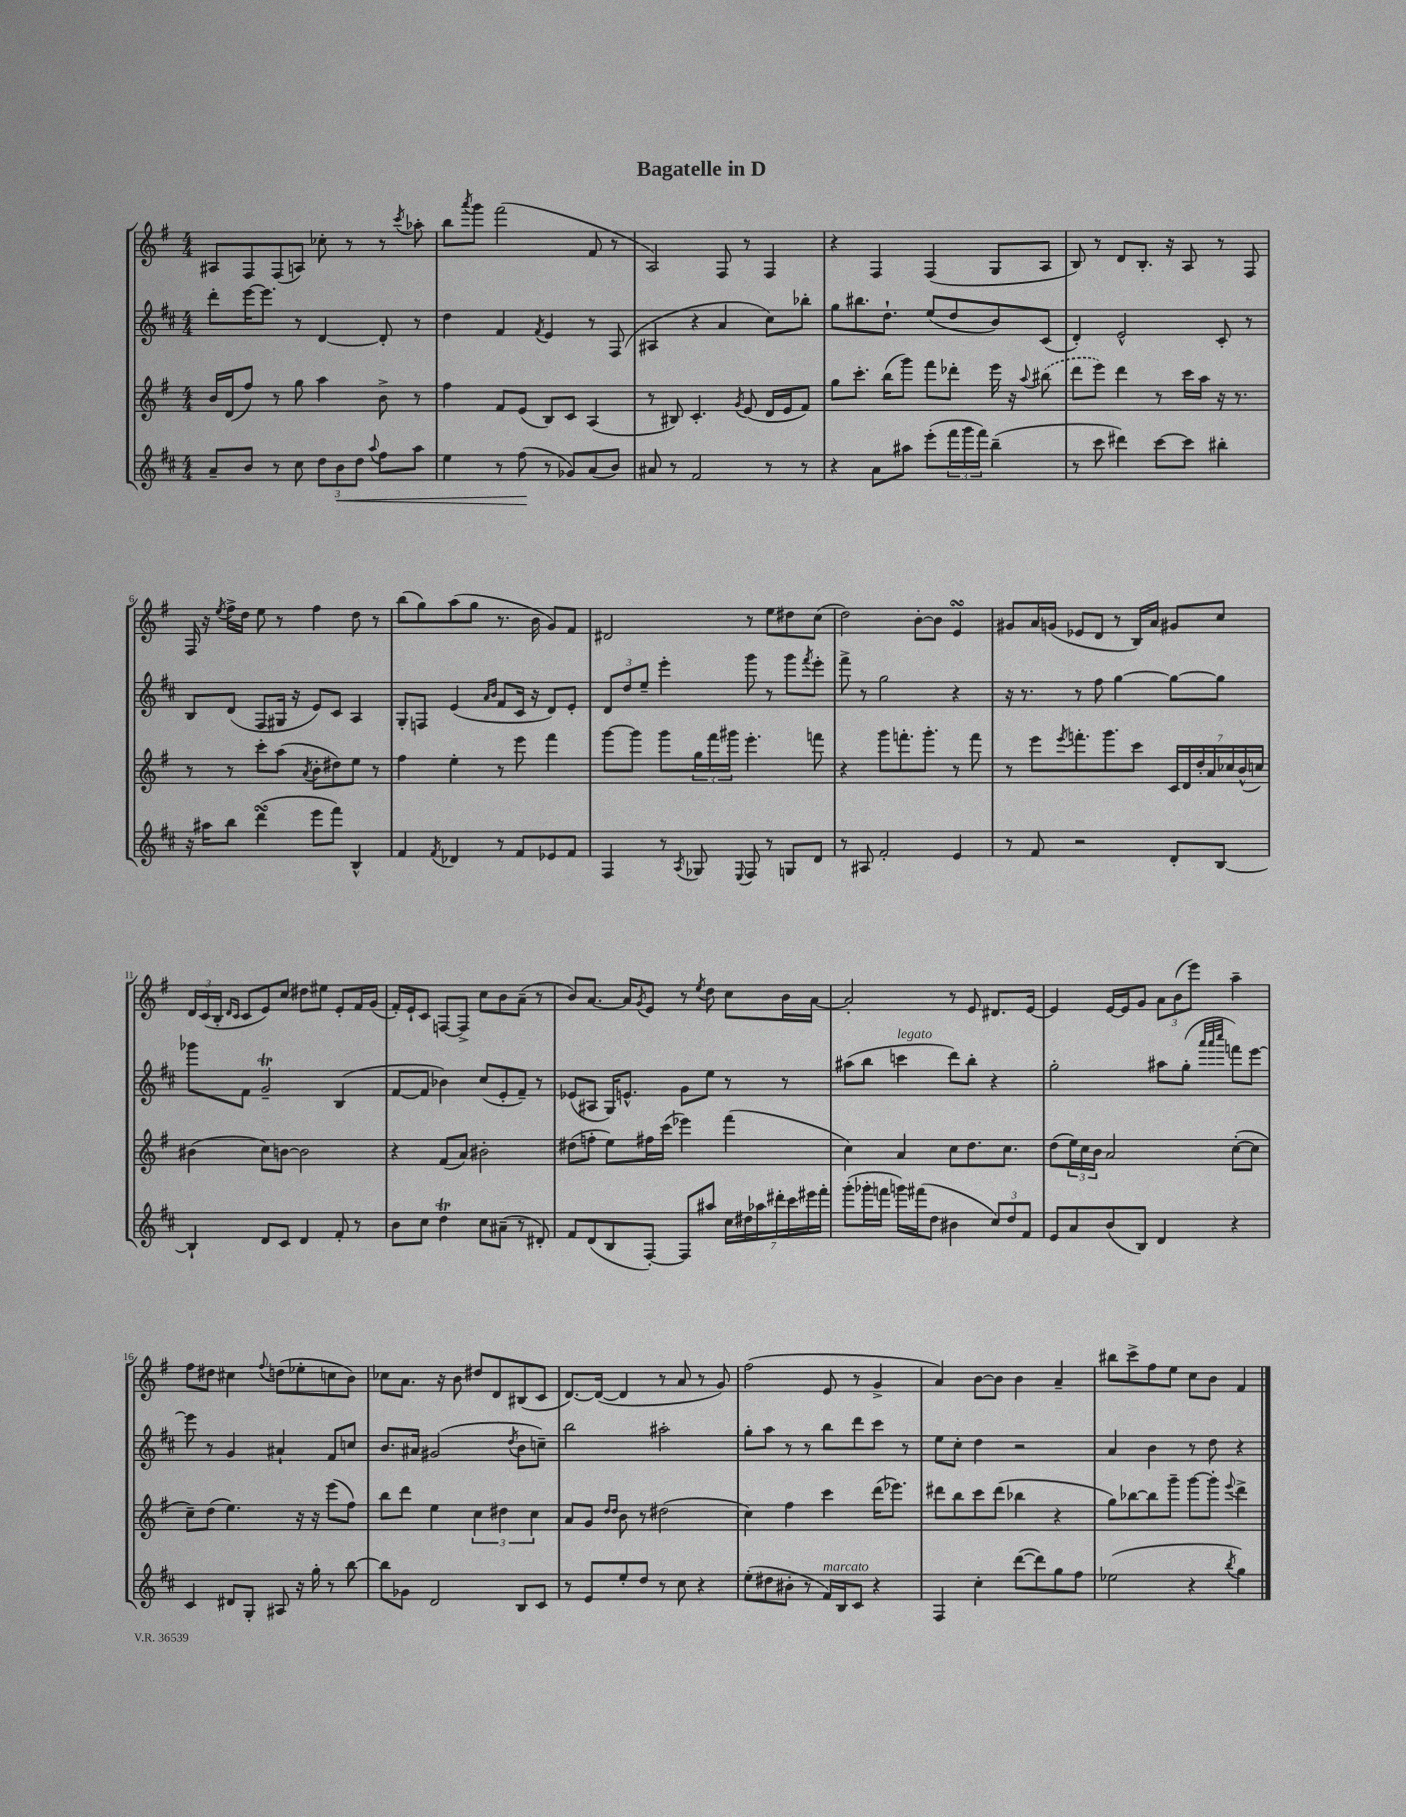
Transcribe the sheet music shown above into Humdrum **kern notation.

**kern	**dynam	**kern	**kern	**kern
*part4	*part4	*part3	*part2	*part1
*staff4	*staff4	*staff3	*staff2	*staff1
*clefG2	*	*clefG2	*clefG2	*clefG2
*k[f#c#]	*	*k[f#]	*k[f#c#]	*k[f#]
*M4/4	*	*M4/4	*M4/4	*M4/4
=1	=1	=1	=1	=1
8a~/L	.	16b/LL	8ddd'\L	8A#X/L
.	.	(16d/J	.	.
8b/J	.	8ff#/J)	[16eee\K	8F#/
.	.	.	8.eee\J]	.
8r	.	8r	.	(8F#/
8cc#\	.	8gg\	8r	8An/J)
12dd\L	.	4aa\	[4d/	8cc-X'\
!	!LO:HP:b	!	!	!
12b\	<	.	.	.
.	.	.	.	8r
12dd\J	.	.	.	.
8qqaa/	.	.	.	.
8ff#\L	.	8b^\	8d'/]	8r
.	.	.	.	8qccc/
8aa\J	.	8r	8r	8aa-X'\
=2	=2	=2	=2	=2
4ee\	.	4ff#\	4dd\	8bb\L
.	.	.	.	8qaaa/
.	.	.	.	8ggg\J
8r	.	8f#/L	4f#/	(2fff#\
(8ff#\	.	(8e/J	.	.
.	.	.	8qf#/	.
8r	[	8B/L)	4e/	.
8g-X/L)	.	8c/J	.	.
(8a/	.	(4A/	8r	8f#/
8b/J)	.	.	(8F#/	8r
=3	=3	=3	=3	=3
8a#X/	.	8r	4A#X/	2A/)
8r	.	8B#X/)	.	.
2f#/	.	4.c'/	4r	.
.	.	.	4a/	8F#/
.	.	8qg/	.	.
.	.	(8e/	.	8r
8r	.	16d/LL	8cc#\L)	4F#/
.	.	16e/J	.	.
8r	.	8f#/J)	8bb-X'\J	.
=4	=4	=4	=4	=4
4r	.	8gg\L	8gg\L	4r
.	.	8.ccc'\J	8.bb#X\	.
8a\L	.	.	.	4F#/
.	.	(16bb\KL	8.dd`\J	.
8aa#X\J	.	8ggg\J)	.	.
(8eee'\L	.	8fff#\L	(8ee/L	(4F#/
24fff#\L	.	8ddd-X'\J	8dd/	.
24ggg\	.	.	.	.
24fff#\JJ)	.	.	.	.
(4bb~\	.	16eee\	8b/)	8G/L
.	.	16r	.	.
.	.	8qqaa/	.	.
.	.	(8bb#X\	(8c#/J	8A/J
=5	=5	=5	=5	=5
8r	.	8ddd\L	4d'/)	8B/)
8ccc#\	.	8eee\J)	.	8r
4ddd#X\)	.	4ddd\	2e^^/	8d/L
.	.	.	.	8.B'/J
[8ccc#\L	.	8r	.	.
.	.	.	.	16r
8ccc#\J]	.	16ccc\LL	.	8A/
.	.	16aa\JJ	.	.
4bb#X'\	.	16r	8c#'/	8r
.	.	8.r	.	.
.	.	.	8r	8F#/
!!LO:LB:g=z
=6	=6	=6	=6	=6
16r	.	8r	8B/L	16F#/
16aa#X\KL	.	.	.	16r
.	.	.	.	8qee/
8bb\J	.	8r	(8d/J	16ff#^\LL
.	.	.	.	16dd\JJ
(4dddsSSs\	.	8ccc'\L	8F#/L	8ee\
.	.	(8aa\J	16G#X/Jk	8r
.	.	.	16r	.
.	.	8qa/	.	.
8eee\L	.	8b'\L	8e/L)	4ff#\
8fff#\J)	.	8dd#X\)	8c#/J	.
4B^^/	.	8ee\J	4A/	8dd\
.	.	8r	.	8r
=7	=7	=7	=7	=7
4f#/	.	4ff#\	8G'/L	(8bb\L
.	.	.	8Fn/J	8gg\)
8qf#/	.	.	.	.
4d-X/	.	4ee'\	(4e/	(8aa\
.	.	.	.	8gg\J
.	.	.	16qqa/LL	.
.	.	.	16qqb/JJ	.
8r	.	8r	8f#/L	8.r
8f#/L	.	8eee\	16c#/Jk	.
.	.	.	16r	16b\
8e-X/	.	4fff#\	8d/L)	8g/L)
8f#/J	.	.	8e'/J	8f#/J
=8	=8	=8	=8	=8
4F#/	.	[8ggg\L	12d/L	2d#X/
.	.	.	12dd/	.
.	.	8ggg\J]	.	.
.	.	.	12ee~/J	.
8r	.	8ggg\L	4eee'\	.
8qA/	.	.	.	.
8G-X/	.	24gg\L	.	.
.	.	24fff#\	.	.
.	.	24ggg#X\JJ	.	.
8qqE/	.	.	.	.
8F#/	.	4.eee'\	8ggg\	8r
8r	.	.	8r	8ee\L
8Gn/L	.	.	8ggg\L	8dd#X\
.	.	.	8qfff#/	.
8d/J	.	8fffn\	8eee'\J	(8cc\J
=9	=9	=9	=9	=9
8r	.	4r	8fff#^\	2dd\)
8A#X/	.	.	8r	.
2f#'/	.	8ggg\L	2gg\	.
.	.	8.fffn'\	.	.
.	.	.	.	[8b'\L
.	.	8.ggg'\J	.	.
.	.	.	.	8b\J]
4e/	.	8r	4r	4esSSS/
.	.	8fff\	.	.
=10	=10	=10	=10	=10
8r	.	8r	16r	8g#X/L
.	.	.	8.r	.
8f#/	.	8eee\L	.	16a/L
.	.	.	.	(16gn/JJ
.	.	8qeee/	.	.
2r	.	8.fffn'\	8r	8e-X/L
.	.	.	8ff#\	8d/J
.	.	8.ggg\	.	.
.	.	.	[4gg\	8r
.	.	8ccc\J	.	16B/LL)
.	.	.	.	16a/JJ
8d'/L	.	28c/LL	8gg\L_	8g#X/L
.	.	28d/	.	.
.	.	28dd'/	.	.
.	.	28a/	.	.
[8B/J	.	.	8gg\J]	8cc/J
.	.	28cc-X/	.	.
.	.	(28b^^/	.	.
.	.	28ccn/JJ)	.	.
!!LO:LB:g=z
=11	=11	=11	=11	=11
4B`/]	.	(4b#X\	8ggg-X\L	24d/LL
.	.	.	.	(24c/
.	.	.	.	24B'/JJ
.	.	.	.	16qqd/LL
.	.	.	.	16qqc/JJ
.	.	.	8f#\J	8c/L
8d/L	.	8cc\L)	2gT~/	8e/)
8c#/J	.	[8bn\J	.	8cc/J
4d/	.	2b\]	.	8dd#X\L
.	.	.	.	8ee#X\J
8f#'/	.	.	(4B/	8e'/L
8r	.	.	.	16f#/L
.	.	.	.	(16g/JJ
=12	=12	=12	=12	=12
8b\L	.	4r	[8f#/L	16f#'/LL)
.	.	.	.	16e`/J
8cc#\J	.	.	8f#/J]	8c/J
4ddT\	.	(8f#/L	4b-X\)	[8Fn/L
.	.	8a/J)	.	8F^/J]
8cc#\L	.	2b#X'\	(8cc#/L	8cc\L
(8a#X~\J	.	.	8e'/	8b\
8r	.	.	8f#~/J)	(8a~\J
8d#X'/)	.	.	8r	8r
=13	=13	=13	=13	=13
8f#/L	.	(8dd#X\L	(8e-X/L	8b/L)
(8d/	.	8ffn'\J	8A#X/J	[8.a/J
8B/	.	8ee\L)	16G/KL)	.
.	.	.	8.en^^/J	16a/KL]
.	.	.	.	8qg/
[8F#'/J)	.	16ff#X\L	.	8e/J
.	.	(16ccc\JJ	.	.
8F#/L]	.	4eee-X\)	8g\L	8r
.	.	.	.	8qee/
8aa#X/J	.	.	8ee\J	8dd\
28cc#\LL	.	(4fff#\	8r	8cc\L
28dd#X\	.	.	.	.
28aa-X\	.	.	.	.
28ddd#X'\	.	.	.	.
.	.	.	8r	16b\L
28ccc#\	.	.	.	.
28eee#X\	.	.	.	.
.	.	.	.	[16a\JJ
28fff#'\JJ	.	.	.	.
=14	=14	=14	=14	=14
(8ggg'\L	.	4cc\)	(8aa#X\L	2a'/]
16ggg-X'\L	.	.	8bb\J	.
16fffn\JJ	.	.	.	.
!	!	!	!LO:TX:a:i:t=legato	!
16gggn\LL)	.	4a/	4cccn\	.
(16fff#X\J	.	.	.	.
8dd\J	.	.	.	.
4b#X\	.	8cc\L	8ddd\L)	8r
.	.	8.dd\	8bb'\J	8e/
12cc#/L)	.	.	4r	8.d#X/L
.	.	8.cc\J	.	.
12dd/	.	.	.	.
12f#/J	.	.	.	.
.	.	.	.	[16e/Jk
=15	=15	=15	=15	=15
8e/L	.	(8dd\L	2gg'\	4e/]
8a/	.	24ee\L)	.	.
.	.	24cc\	.	.
.	.	24b\JJ	.	.
(8b/	.	2a/	.	[16e/LL
.	.	.	.	16e/J]
8B/J)	.	.	.	8g/J
4d/	.	.	8aa#X\L	12a\L
.	.	.	.	(12b\
.	.	.	(8gg'\J	.
.	.	.	.	12eee\J)
.	.	.	32qqaaa/LLL	.
.	.	.	32qqaaa/	.
.	.	.	32qqcccc#/JJJ	.
4r	.	([8cc'\L	8fffn\L)	4aa~\
.	.	8cc\J]	[8eee\J	.
!!LO:LB:g=z
=16	=16	=16	=16	=16
4c#/	.	8cc~\L)	8eee\]	8ff#\L
.	.	(8dd\J	8r	8dd#X\J
8d#X/L	.	4.ee\)	4g/	4cc#X\
8G'/J	.	.	.	.
.	.	.	.	8qqff#/
8A#X/	.	.	4a#X`/	(8ddn\L
16r	.	16r	.	8ee-X'\
16gg'\	.	16r	.	.
8r	.	(8eee\L	8f#/L	8ccn\
[8bb\	.	8ff#\J)	8ccn/J	8b\J)
=17	=17	=17	=17	=17
8bb\L]	.	8bb\L	8.b/L	8cc-X\L
8g-X\J	.	8ddd\J	.	8.a\J
.	.	.	16a#X/Jk	.
2d/	.	4ee\	(2g#X/	.
.	.	.	.	16r
.	.	.	.	8b\
.	.	6cc\	.	8dd#X/L
.	.	.	.	8d/
.	.	6dd#X\	.	.
.	.	.	8qdd/	.
8B/L	.	.	8b\L	(8B#X/
.	.	6cc\	.	.
8c#/J	.	.	8ccn~\J)	8c/J
=18	=18	=18	=18	=18
8r	.	8a/L	2bb\	[8.d/L)
8e/L	.	8g/J	.	.
.	.	.	.	(16d/Jk_
.	.	16qqdd/LL	.	.
.	.	16qqdd/JJ	.	.
8ee'/	.	8b\	.	4d/]
8dd/J	.	8r	.	.
8r	.	(2dd#X\	2aa#X'\	8r
8cc#\	.	.	.	8a/
4r	.	.	.	8r
.	.	.	.	8g/)
=19	=19	=19	=19	=19
(8ee'\L	.	4cc\)	8gg'\L	(2ff#\
8dd#X\	.	.	8aa\J	.
8b#X'\J	.	4ff#\	8r	.
8r	.	.	8r	.
!LO:TX:a:i:t=marcato	!	!	!	!
16f#/LL)	.	4ccc\	8bb\L	8e/
16B/J	.	.	.	.
8c#/J	.	.	8ddd\	8r
4r	.	(16ddd\KL	8ccc#\J	4g^/
.	.	8.eee-X\J)	.	.
.	.	.	8r	.
=20	=20	=20	=20	=20
4F#/	.	8ddd#X\L	8ee\L	4a/)
.	.	8bb\	8cc#'\J	.
4cc#'\	.	8ccc\	4dd\	[8b\L
.	.	(8ddd#\J	.	8b\J]
([8ddd\L	.	4bb-X\	2r	4b\
8ddd\])	.	.	.	.
8gg\	.	4r	.	4a~/
8ff#\J	.	.	.	.
=21	=21	=21	=21	=21
(2ee-X\	.	8gg\L)	4a/	8bb#X\L
.	.	[8bb-X\	.	8ccc^\
.	.	8bb-\]	4b\	8ff#\
.	.	8ggg~\J	.	8ee\J
4r	.	[8ggg\L	8r	8cc\L
.	.	8ggg'\J]	8dd\	8b\J
8qbb/	.	8qqeee/	.	.
4gg\)	.	4ddd^\	4r	4f#/
==	==	==	==	==
*-	*-	*-	*-	*-
